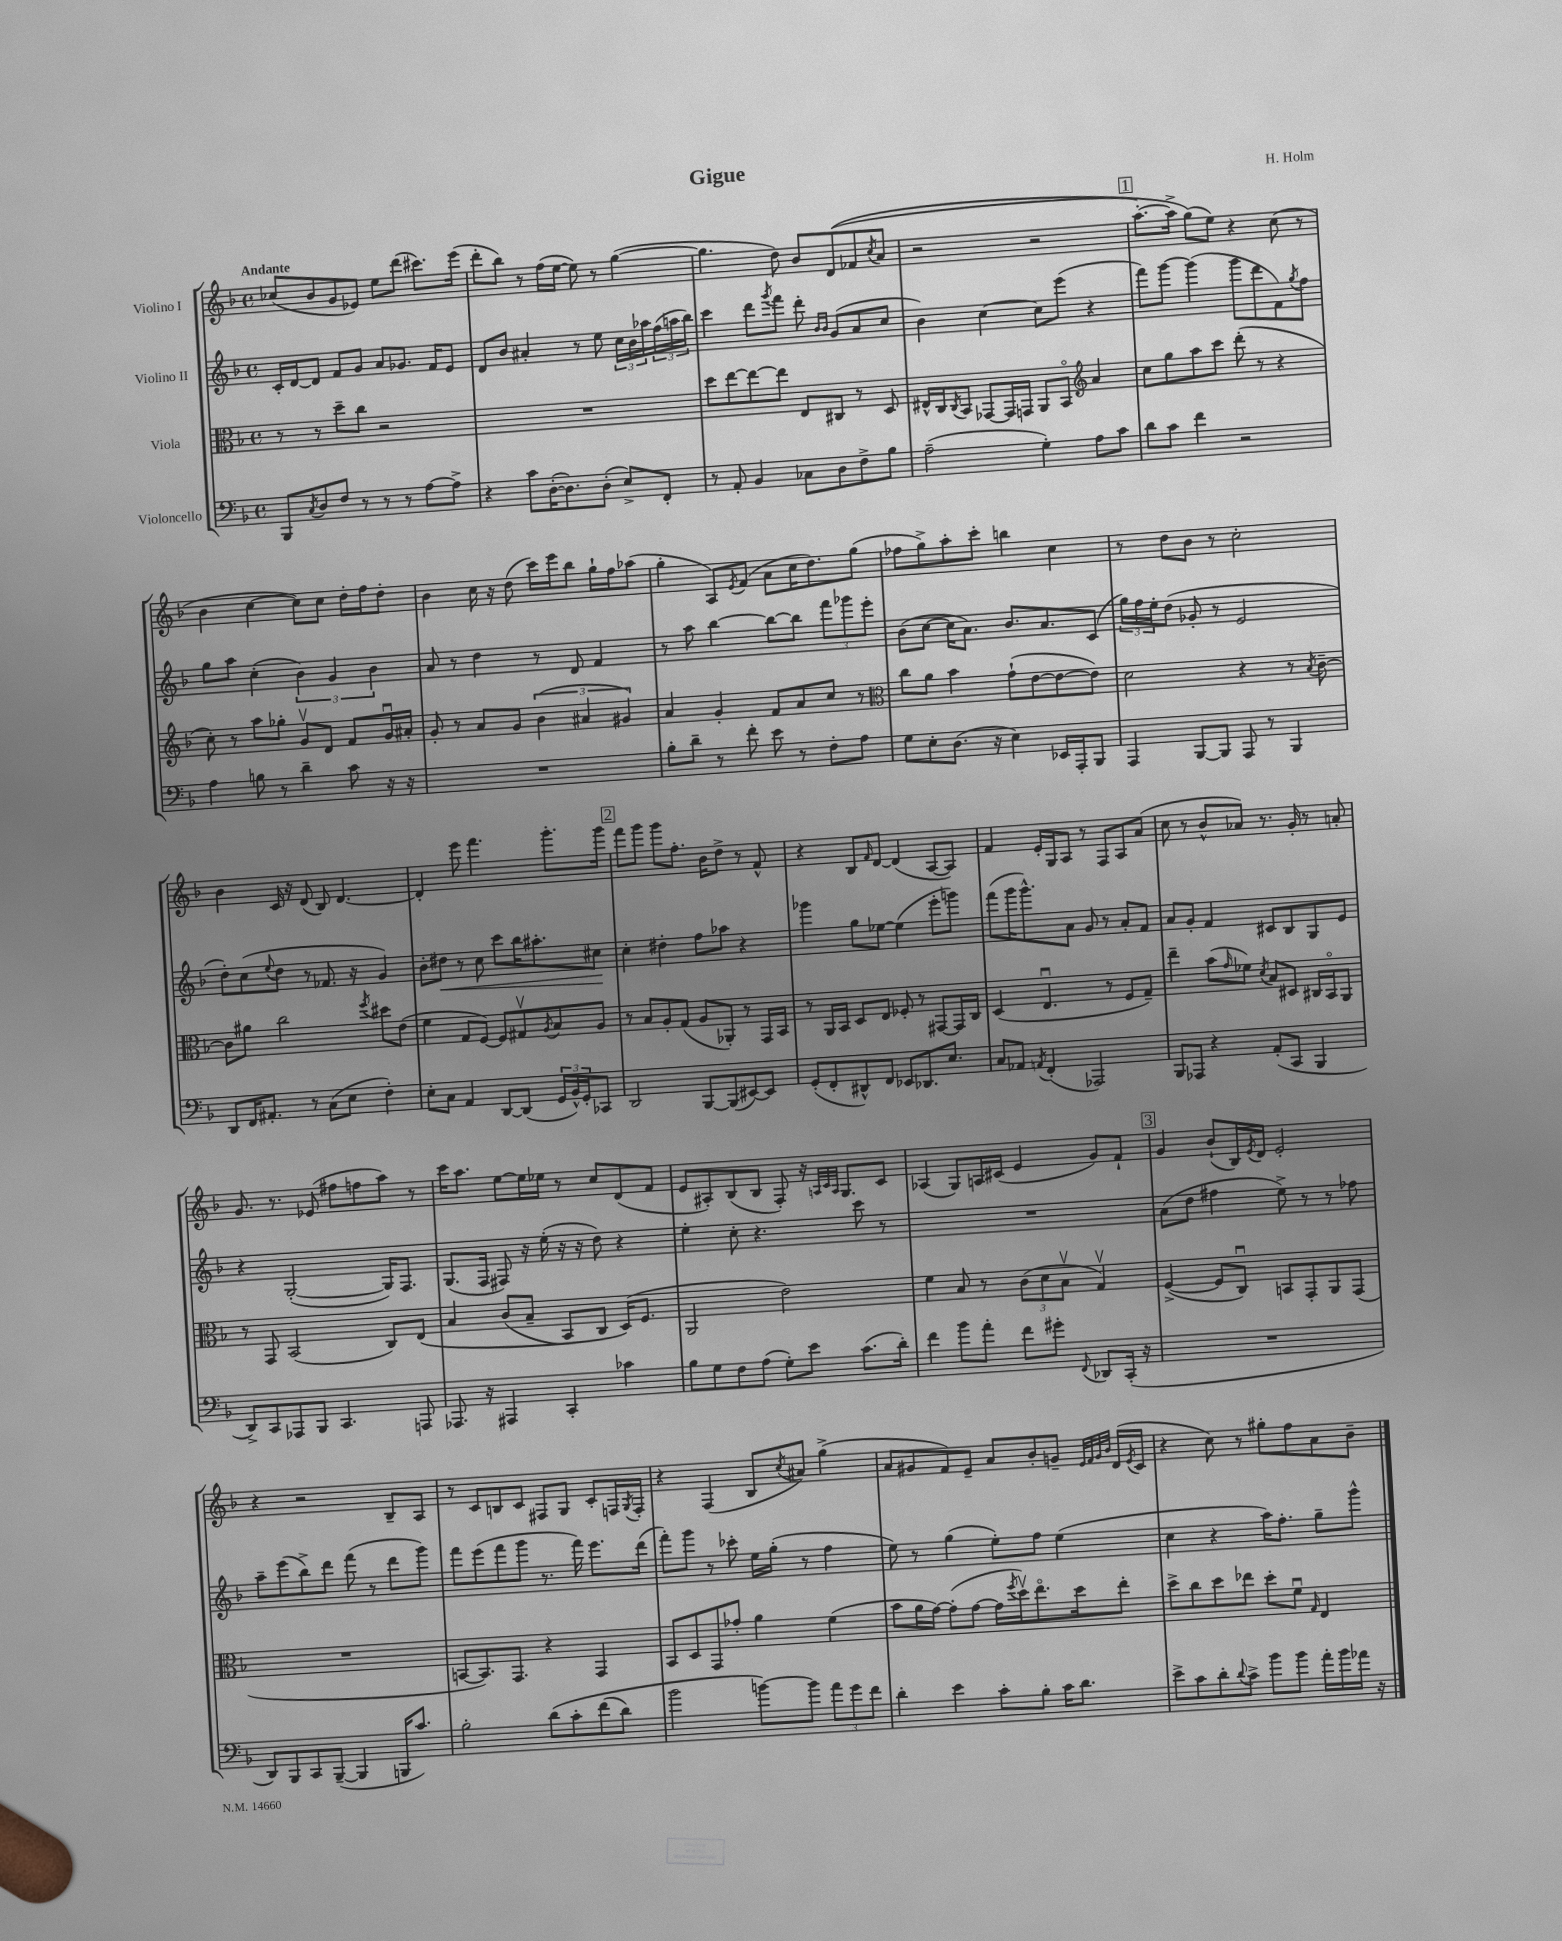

**kern	**kern	**kern	**dynam	**kern
*part4	*part3	*part2	*part2	*part1
*staff4	*staff3	*staff2	*staff2	*staff1
*I"Violoncello	*I"Viola	*I"Violino II	*	*I"Violino I
*clefF4	*clefC3	*clefG2	*	*clefG2
*k[b-]	*k[b-]	*k[b-]	*	*k[b-]
*M4/4	*M4/4	*M4/4	*	*M4/4
*met(c)	*met(c)	*met(c)	*	*met(c)
=1	=1	=1	=1	=1
!	!	!	!	!LO:TX:a:B:t=Andante
8BBB-/L	8r	16c'/LL	.	(8cc-X/L
.	.	[16d/J	.	.
8qC/	.	.	.	.
8D/	8r	8d/J]	.	8b-/
8F/J	8dd~\L	8f/L	.	8g/
8r	8cc\J	8g/J	.	8e-X/J)
8r	2r	8a/L	.	8ee\L
8r	.	8.g-X/J	.	(8ddd\J
[8A\L	.	.	.	8.ccc#X\L)
.	.	16f/KL	.	.
8A^\J]	.	8e/J	.	.
.	.	.	.	(16eee\Jk
=2	=2	=2	=2	=2
4r	1r	8d/L	.	8ddd'\L
.	.	8b-/J	.	8bb-\J)
8c\L	.	4a#X'/	.	8r
([16D'\K	.	.	.	(16ff\LL
8.D\])	.	.	.	[16ee\JJ
.	.	8r	.	8ee\])
(8D'\J	.	8ee\	.	8r
8E^/L)	.	24cc\LL	.	([4gg\
.	.	24b-\	.	.
.	.	24aa-X\	.	.
8FF'/J	.	(24ff\	.	.
.	.	24aan\	.	.
.	.	24bb-\JJ)	.	.
=3	=3	=3	=3	=3
8r	8dd\L	4ccc\	.	4.gg\]
8AA'/	[8ee\	.	.	.
4BB-/	8ee\_	8ddd\L	.	.
.	.	8qggg/	.	.
.	8ee\J]	8fff\J	.	8dd\)
8C-X\L	8E/L	8ddd'\	.	8b-/L
.	.	16qqb-/LL	.	.
.	.	16qqb-/JJ	.	.
8D\	8C#X/J	(8g/L	.	((8d/
8F^\	8r	8a/	.	8f-X/
.	.	.	.	8qcc/
8B-\J	8D/	8cc/J	.	8a/J
=4	=4	=4	=4	=4
(2A~\	16E#X^^/LL	4b-\)	.	2r
.	16C/J	.	.	.
.	8qC/	.	.	.
.	8BB-/J	.	.	.
.	[8GG-X/L	[4cc\	.	.
.	16GG-/L]	.	.	.
.	16GGn/JJ	.	.	.
4G'\)	8AA/L	8cc\L]	.	2r
.	8BB-/J	(8eee\J	.	.
*	*clefG2	*	*	*
8A\L	4a/	4r	.	.
8c\J	.	.	.	.
!!LO:REH:place=s1:t=1
=5	=5	=5	=5	=5
8d\L	8cc\L	8fff\L)	.	[8.aa'\L)
8c\J	8gg\	[8ggg\J	.	.
.	.	.	.	16aa^\Jk]
4f\	8aa\	(4ggg\]	.	(8gg\L)
.	8ccc\J	.	.	8ee\J)
2r	(8ddd'\	8ggg\L	.	4r
.	8r	8ddd\	.	.
.	4r	8f\)	.	(8cc\
.	.	8qgg/	.	.
.	.	8ff\J	.	8r
!!LO:LB:g=z
=6	=6	=6	=6	=6
4A\	8cc'\)	8gg\L	.	4b-\
.	8r	8aa\J	.	.
8Bn\	8aa\L	(4cc'\	.	[4cc\
8r	8gg-X'\J	.	.	.
4d~\	8gv/L	6b-\)	.	8cc\L])
.	8d/J	.	.	8cc\J
.	.	6g/	.	.
8c\	8f/L	.	.	16dd'\LL
.	.	.	.	16ff\J
.	.	6b-\	.	.
16r	16gu/L	.	.	8dd'\J
16r	16a#X'/JJ	.	.	.
=7	=7	=7	=7	=7
1r	8g'/	8a/	.	4b-\
.	8r	8r	.	.
.	8a/L	4dd\	.	16cc\
.	.	.	.	16r
.	8g/J	.	.	(8dd\
.	(6b-\	8r	.	16ccc\LL)
.	.	.	.	16eee\J
.	.	8d/	.	8bb-\J
.	6a#X/	.	.	.
.	.	4f/	.	16gg`\LL
.	.	.	.	16ff\J
.	6g#X/)	.	.	.
.	.	.	.	(8aa-X\J
=8	=8	=8	=8	=8
8B-'\L	4a/	8r	.	4gg'\
8d~\J	.	8aa\	.	.
8r	4g'/	[4bb-\	.	8A/L)
.	.	.	.	8qe/
8f'\	.	.	.	(8f/J
8e\	8f/L	8bb-\L_	.	8a\L
8r	8a/	8bb-\J]	.	16cc\K
.	.	.	.	8.dd\)
8F'\L	8cc/J	12fff\L	.	.
.	.	12ggg-X\	.	.
8A\J	8r	.	.	(8gg\J
.	.	12eee'\J	.	.
=9	=9	=9	=9	=9
*	*clefC3	*	*	*
8G\L	8cc\L	(8b-\L	.	8ff-X\L
8E'\	8a\J	[8cc\J	.	8gg^\)
(8.D\J	4b-\	16cc\KL]	.	8aa'\
.	.	8.a\J)	.	.
.	.	.	.	8ccc'\J
16r	.	.	.	.
4E\)	(8g`\L	8.b-/L	.	4bbn\
.	[8e\	.	.	.
.	.	8.a/	.	.
16EE-X/LL	8e\_	.	.	4cc\
16AAA'/J	.	.	.	.
8BBB-/J	8e\J])	(8c/J	.	.
=10	=10	=10	=10	=10
4AAA/	2d\	24gg\LL)	.	8r
.	.	24ff\	.	.
.	.	24ee'\J	.	.
.	.	(8dd\J	.	8dd\L
[8BBB-/L	.	8g-X'/	.	8b-\J
8BBB-/J]	.	8r	.	8r
8AAA/	4r	2e/	.	2cc'\
8r	.	.	.	.
4BBB-/	8r	.	.	.
.	8qB-/	.	.	.
.	[8c~\	.	.	.
!!LO:LB:g=z
=11	=11	=11	=11	=11
8DD/L	8c\L]	8dd'\L)	.	4b-\
16FF/K	8a#X\J	(8cc\	.	.
8.AA#X'/J	.	.	.	.
.	.	8qqee/	.	.
.	2cc\	8dd\J	.	16c/
.	.	.	.	16r
8r	.	8r	.	(8d/
(8C\L	.	8.f-X/	.	8B-/)
8E\J	.	.	.	[4.d/
.	.	16r	.	.
.	8qff/	.	.	.
4F'\)	8dd#X\L	4g/)	.	.
.	(8e\J	.	.	.
=12	=12	=12	=12	=12
8E'\L	4f\	8b-'\L	.	4d'/]
!	!	!	!LO:HP:b	!
8C\J	.	8dd#X\J	<	.
4AA/	8G/L	8r	.	8eee\
.	[8F/J)	8cc\	.	4.fff\
[8DD/L	8F/L]	8ccc\L	.	.
(8DD/J]	8G#Xv/	16bb-\K	.	.
.	.	8.aa#X'\	.	.
.	8qA/	.	.	.
24GG/LL	8B-/	.	.	8.ggg'\L
24BB-^^/)	.	.	.	.
24GG'/J	.	.	.	.
8CC-X/J	8A/J	8cc#X\J	.	.
.	.	.	.	16ggg\Jk
.	.	.	[	.
!!LO:REH:place=s1:t=2
=13	=13	=13	=13	=13
2DD/	8r	4cc'\	.	8fff\L
.	8B-/L	.	.	8ggg\J
.	8A'/	4dd#X'\	.	8ggg\L
.	(8G/J	.	.	8.ff'\J
[8BBB-/L	8A/L	8ff\L	.	.
.	.	.	.	16b-\KL
(8BBB-/]	8AA-X'/J)	8aa-X\J	.	8dd^\J
[8EE#X/)	8r	4r	.	8r
8EE#/J]	16GG/LL	.	.	8f^^/
.	16BB-/JJ	.	.	.
=14	=14	=14	=14	=14
(8GG'/L	8r	4ggg-X\	.	4r
8FF'/	16AA/LL	.	.	.
.	16BB-/JJ	.	.	.
8DD#X^^/)	8D/L	8gg\L	.	8B-/L
.	.	.	.	16qqf/
8FF/J	8E/J	[8ee-X\J	.	[8d/J
8EE-X/L	8F-X'/	(4ee-\]	.	(4d/]
8.DD-X/	8r	.	.	.
.	[8GG#X/L	8eee'\L	.	[8A/L
8.E/J	.	.	.	.
.	16GG#/L]	8gggn\J)	.	8A/J])
.	16C/JJ	.	.	.
=15	=15	=15	=15	=15
8C/L	(4D/	(8fff\L	.	4f/
8AA-X/J	.	16ggg\K	.	.
.	.	8.ggg^^\)	.	.
8qAAn/	.	.	.	.
(4FF'/	4.Eu/	.	.	16e'/LL
.	.	.	.	16G/J
.	.	8a\J	.	8A/J
2AAA-X/)	.	8g/	.	8r
.	8r	8r	.	8F/L
.	8F/L	8a'/L	.	8A/
.	8G~/J)	8f/J	.	(8a/J
=16	=16	=16	=16	=16
8BBB-/L	4ee~\	8a/L	.	8cc\
8AAA-X/J	.	8g'/J	.	8r
4r	(8b-\L	4f/	.	8b-^^/L
.	16qqg/	.	.	.
.	8f-X\J)	.	.	8a-X/J)
.	8qd/	.	.	.
(8AA'/L	8B-/L	8c#X/L	.	8.r
8CC/J	8D#X/J	8B-/	.	.
.	.	.	.	16g'/
4BBB-/	16C#X/LL	8G/	.	8r
.	16BB-/J	.	.	.
.	8AA/J	8e/J	.	8an'/
!!LO:LB:g=z
=17	=17	=17	=17	=17
8DD^/L)	8r	4r	.	8.g/
8CC/	8GG/	.	.	.
.	.	.	.	8.r
8AAA-X/	(2BB-/	([2G'/	.	.
8BBB-/J	.	.	.	(8e-X/
4.CC/	.	.	.	8ff#X\L
.	.	.	.	8ffn\
.	8C/L)	16G/KL])	.	8aa\J)
.	.	8.F/J	.	.
8AAAn/	(8E/J	.	.	8r
=18	=18	=18	=18	=18
8.AAA-X/	4B-/	(8.G/L	.	16ccc\KL
.	.	.	.	8.aa\J
16r	.	16F/Jk	.	.
4AAA#X/	(8c/L	8F#X/)	.	[8ee\L
.	8B-~/J	16r	.	16ee\L]
.	.	(16ee'\	.	16ee-X\JJ
4CC'/	8BB-/L)	16r	.	8r
.	.	16r	.	.
.	8C/J	8dd\)	.	8cc/L
4c-X\	(16D/KL)	4r	.	(8d/
.	8.F/J	.	.	.
.	.	.	.	8f/J
=19	=19	=19	=19	=19
8B-\L	2AA/	4ee'\	.	8e/L
8G\	.	.	.	8A#X'/)
8F\	.	8cc'\	.	(8B-/
(8A\J	.	4.r	.	8B-/J
8G'\L)	2e\)	.	.	8F'/)
8e\J	.	.	.	16r
.	.	.	.	32qqAn/LLL
.	.	.	.	32qqc/
.	.	.	.	32qqA/JJJ
.	.	.	.	8.G/L
(8.c\L	.	8ccc\	.	.
.	.	8r	.	8c/J
16d'\Jk)	.	.	.	.
=20	=20	=20	=20	=20
4f\	4f\	1r	.	(4A-X/
8b-\L	8B-/	.	.	8G/L)
8a'\J	8r	.	.	16An/L
.	.	.	.	(16c#X/JJ
8f\L	(12c\L	.	.	4e/
.	12d\	.	.	.
8g#X'\J	.	.	.	.
.	12B-v\J	.	.	.
8qqFF/	.	.	.	.
8DD-X/L	4Gv/)	.	.	8g/L)
(16CC'/Jk	.	.	.	8f`/J
16r	.	.	.	.
!!LO:REH:place=s1:t=3
=21	=21	=21	=21	=21
1r	([4F^/	(8a\L	.	4g/
.	.	8dd\J	.	.
.	8F/L]	4ff#X\	.	(8b-`/L
.	8Cu/J)	.	.	16B-/L)
.	.	.	.	8qe/
.	.	.	.	16d/JJ
.	8BBn/L	8ee^\)	.	2e'/
.	8GG'/	8r	.	.
.	8AA/	8r	.	.
.	(8GG/J	8ff-X\	.	.
!!LO:LB:g=z
=22	=22	=22	=22	=22
8DD/L)	1r	8aa~\L	.	4r
8BBB-/	.	(8eee\	.	.
8CC/	.	8bb-^\)	.	2r
([8BBB-~/J	.	8ddd\J	.	.
4BBB-/]	.	(8fff\	.	.
.	.	8r	.	.
16BBBn/KL	.	8ddd\L	.	8B-~/L
8.c/J)	.	.	.	.
.	.	8ggg\J)	.	8A/J
=23	=23	=23	=23	=23
2B-'\	[8BBn/L	8fff\L	.	8r
.	8.BB/])	(8eee\	.	8c/L
.	.	8fff\	.	8Bn/
.	8.GG/J	.	.	.
.	.	8ggg\J	.	8c/J
(8d\L	4r	8.r	.	8F#X/L
8c'\	.	.	.	8G/J
.	.	16fff\)	.	.
(8f\	4GG/	8.eee\L	.	8c'/L
8d\J)	.	.	.	16Fn/L
.	.	.	.	8qG/
.	.	(16ddd\Jk	.	16F'/JJ
=24	=24	=24	=24	=24
2b-\	8BB-/L	8fff'\L)	.	4r
.	8D/	8ggg\J	.	.
.	8GG/	8r	.	(4F/
.	8g-X'/J	8ccc-X'\	.	.
[8bn\L)	4a\	16ee\LL	.	8B-/L
.	.	(16gg'\JJ	.	.
.	.	.	.	8qcc/
8b\J]	.	8r	.	8a#X/J)
12a\L	(4f\	4ff\	.	(4gg^\
12g\	.	.	.	.
12f\J	.	.	.	.
=25	=25	=25	=25	=25
4d'\	8b-\L	8ee\)	.	8a/L
.	16a\L	8r	.	8g#X/
.	[16g\JJ)	.	.	.
4e\	(8g'\L]	(4gg\	.	8f/)
.	[8g\J	.	.	8e~/J
8c'\L	16g\LL]	8ee'\L)	.	8a/L
.	8qff/	.	.	.
.	16ddv\J)	.	.	.
8B-'\J	8.ee\	8ff\J	.	8b-'/
16c\KL	.	(4ee\	.	8gn~/J
8.d\J	16dd\k	.	.	.
.	.	.	.	32qqe/LLL
.	.	.	.	32qqf/
.	.	.	.	32qqg/
.	.	.	.	32qqb-/JJJ
.	8ee'\J	.	.	(16d/LL
.	.	.	.	8qe/
.	.	.	.	16c/JJ
=26	=26	=26	=26	=26
8e^\L	8dd^\L	4cc\	.	4r
8c\	8cc\	.	.	.
8d'\	8dd\	4r	.	8cc\)
8qqd/	.	.	.	.
8c^\J	8ee-X\J	.	.	8r
8b-\L	8dd'\L	16aa\KL)	.	8gg#X'\L
.	.	8.ff'\J	.	.
8b-\J	8fu\J	.	.	8ff\
.	16qqG/	.	.	.
16a'\LL	4E/	8gg~\L	.	8a\
16b-\	.	.	.	.
16a-X\JJ	.	8ggg^^\J	.	8b-~\J
16r	.	.	.	.
==	==	==	==	==
*-	*-	*-	*-	*-
